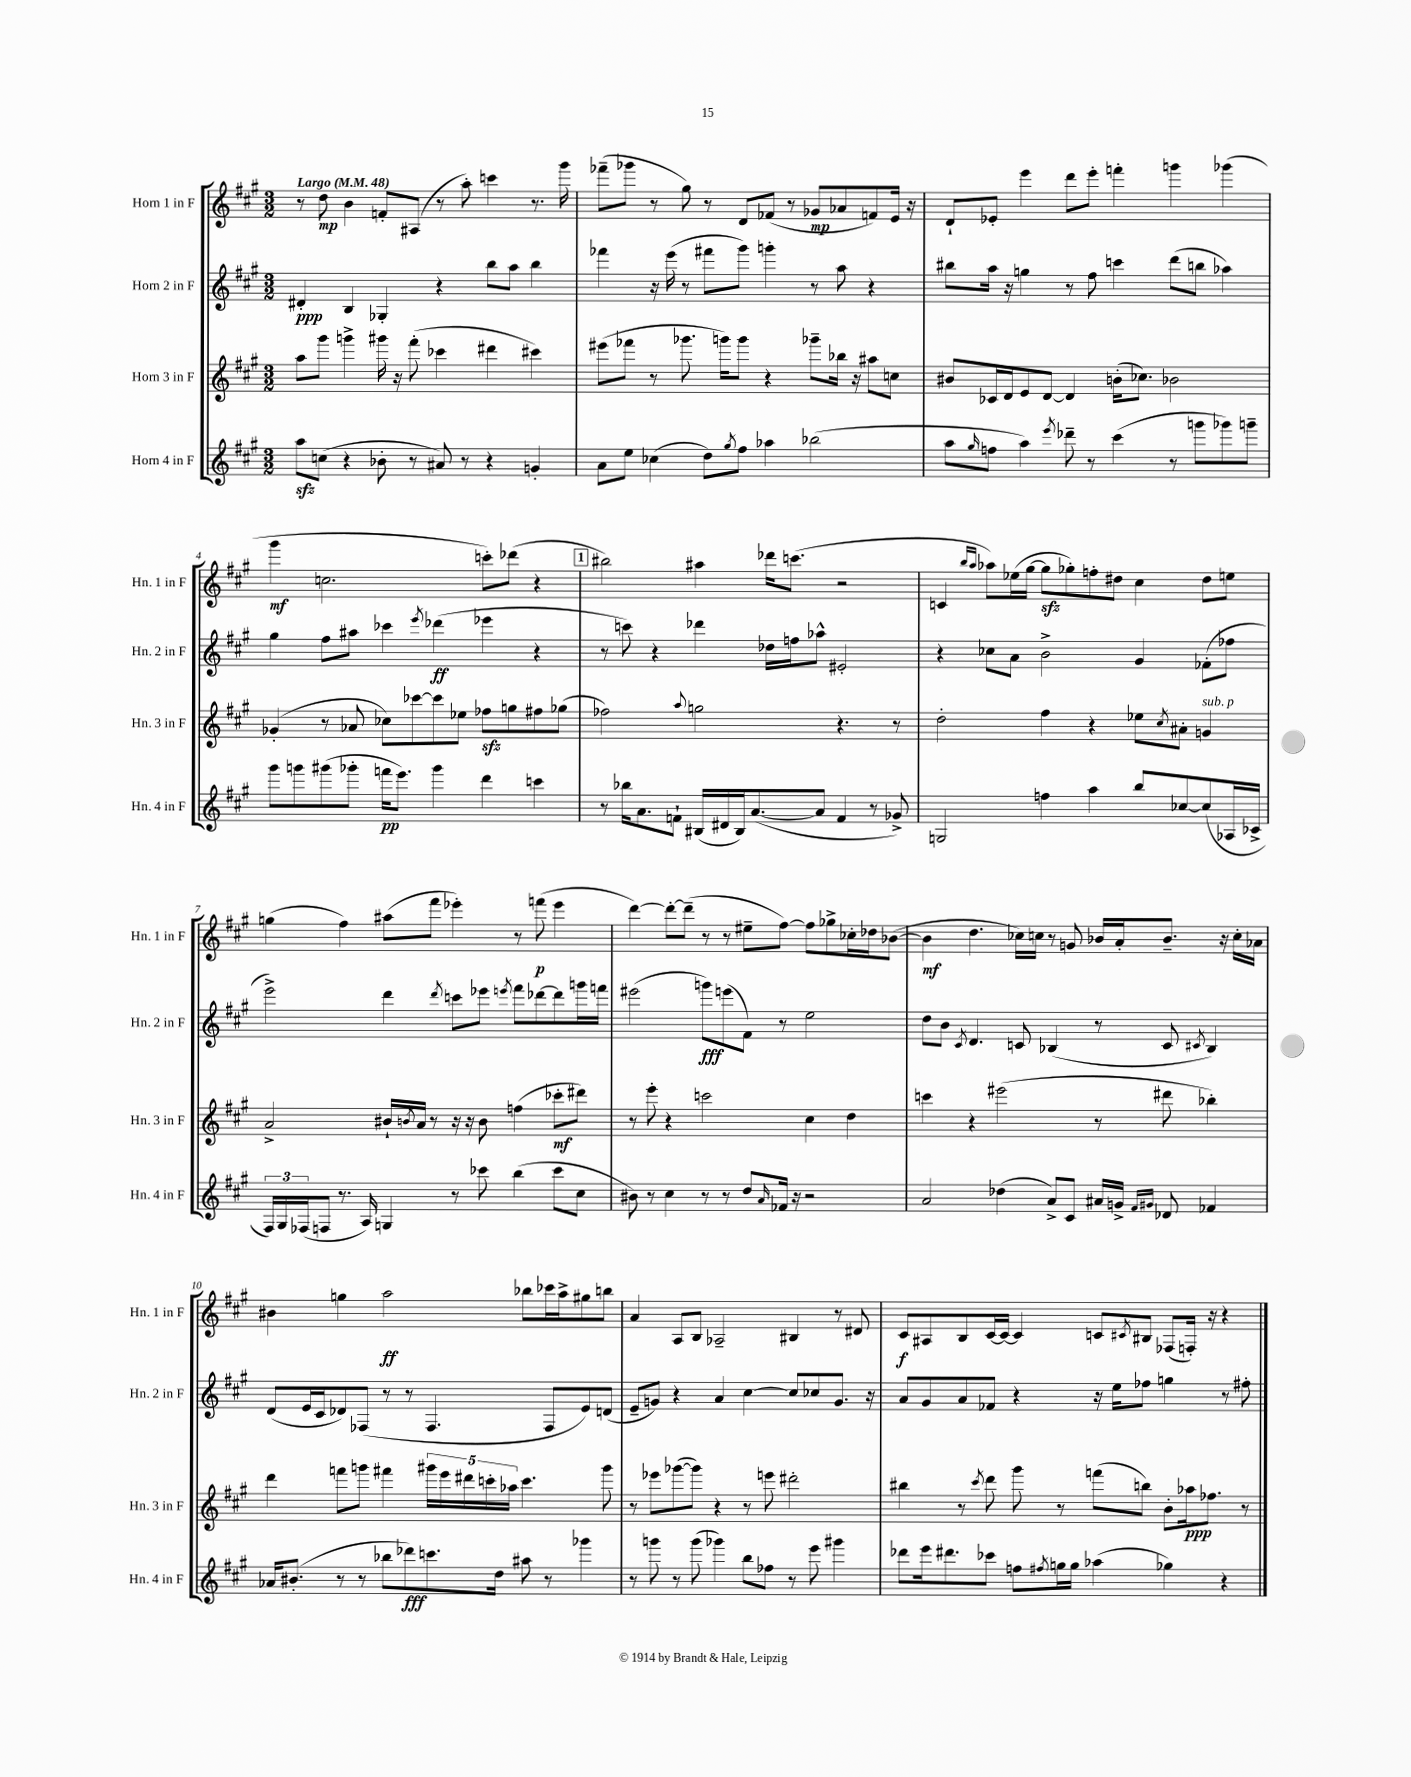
<<
\new StaffGroup <<
\new Staff = "s0" \with { instrumentName = "Horn 1 in F" shortInstrumentName = "Hn. 1 in F" } {
    \clef treble \key a \major \numericTimeSignature \time 3/2 \tempo "Largo" 4 = 48
    r8 d''8\mp b'4 f'8-. ais8( r8 a''8-.) c'''4 r8. gis'''16 |
    fes'''8--( ges'''8 r8 gis''8) r8 d'8 fes'8( r8 ges'8\mp aes'8 f'8) e'16 r16 |
    d'8-! ees'8-. e'''4 d'''8 e'''8-. f'''4-. g'''4 ges'''4( |
    gis'''4\mf c''2. c'''8-.) des'''8( r4 |
    \mark \markup { \box "1" } bis''2) ais''4 des'''16 c'''8.( r2 |
    c'4 \grace { b''16 a''16 } aes''8) ees''16( gis''16~ gis''8\sfz ges''8-.) f''8-. dis''8 cis''4 dis''8 e''8 |
    g''4( fis''4) ais''8( fis'''8 ees'''4-.) r8 f'''8\p( ees'''4 |
    d'''4~) d'''8~-. d'''8--( r8 r8 eis''8-- fis''8~) fis''8 ges''8-> ces''16-. des''16 bes'8~( |
    bes'4\mf d''4. ces''16) c''16 r8 g'8 bes'16 a'16-. bes'8.-- r16 c''16-. aes'16 |
    bis'4 g''4 a''2\ff bes''8 ces'''16 a''16-> gis''8 b''8 |
    a'4 a8 b8 aes2-- bis4 r8 dis'8 |
    cis'8\f ais8 b8 cis'16~ cis'16~ cis'4 c'8 \acciaccatura { cis'8 } bis8 fes8( f16-.) r16 r4 \bar "|." |
}
\new Staff = "s1" \with { instrumentName = "Horn 2 in F" shortInstrumentName = "Hn. 2 in F" } {
    \clef treble \key a \major \numericTimeSignature \time 3/2
    dis'4-.\ppp b4 ges4-. r4 b''8 a''8 b''4 |
    fes'''4 r16 e'''16( r8 fis'''8 gis'''8) g'''4-. r8 a''8 r4 |
    bis''8 a''16 r16 g''4 r8 fis''8 c'''4 d'''8( b''8 aes''4) |
    gis''4 fis''8 ais''8 ces'''4 \acciaccatura { e'''8 } des'''4\ff( ees'''4 r4 |
    \mark \markup { \box "1" } r8 c'''8) r4 des'''4 des''16 f''16 aes''8-^ eis'2-. |
    r4 ces''8 a'8 b'2-> gis'4 fes'8-.( fes''8 |
    e'''2->) d'''4 \acciaccatura { d'''8 } c'''8 ees'''8 \acciaccatura { e'''8 } fis'''8 des'''8~ des'''8 g'''16 f'''16 |
    eis'''2( g'''8\fff) e'''8( fis'8) r8 e''2 |
    d''8 b'8 \acciaccatura { cis'8 } d'4. c'8 bes4( r8 c'8 \acciaccatura { cis'8 } bes4) |
    d'8( e'16 cis'16 des'8) fes8( r8 r8 fes4. fes8 e'8) d'8( |
    e'8-- g'8) r4 a'4 cis''4~ cis''8 ces''8 g'8. r16 |
    a'8 gis'8 a'8 fes'8 r4 r16 e''16 fes''8 g''4 r8 fis''8-. \bar "|." |
}
\new Staff = "s2" \with { instrumentName = "Horn 3 in F" shortInstrumentName = "Hn. 3 in F" } {
    \clef treble \key a \major \numericTimeSignature \time 3/2
    a''8 gis'''8 g'''4-> gis'''16 r16 fis'''8-.( ces'''4 dis'''4 cis'''4) |
    eis'''8( fes'''8 r8 ges'''8. g'''16) g'''8 r4 ges'''8-- bes''16 r16 ais''8 c''8 |
    bis'8 ces'16 d'16 e'8 d'8~ d'4 b'16-.( ces''8.) bes'2 |
    ges'4-.( r8 aes'8 ces''8) ces'''8~ ces'''8 ees''8 fes''8\sfz g''8 fis''8 ges''8( |
    \mark \markup { \box "1" } fes''2) \appoggiatura { a''8 } g''2 r4. r8 |
    d''2-. fis''4 r4 ees''8 \acciaccatura { cis''8 } ais'8-. g'4^\markup { \italic "sub. p" } |
    a'2-> bis'16-! \acciaccatura { b'8 } a'16 r8 r16 r16 b'8 f''4( ces'''8-.\mf dis'''8) |
    r8 e'''8-. r4 c'''2 cis''4 d''4 |
    c'''4 r4 eis'''2( r8 dis'''8 bes''4-.) |
    d'''4 f'''8 g'''8 fis'''4 \tuplet 5/4 { gis'''16 e'''16 dis'''16 c'''16-. aes''16 } c'''4. gis'''8 |
    r8 ees'''8 ges'''8~( ges'''8) r4 r8 e'''8 dis'''2-. |
    bis''4 r8 \acciaccatura { cis'''8 } d'''8 gis'''8 r8 f'''8( b''8) b'8-. aes''16\ppp fes''8. r8 \bar "|." |
}
\new Staff = "s3" \with { instrumentName = "Horn 4 in F" shortInstrumentName = "Hn. 4 in F" } {
    \clef treble \key a \major \numericTimeSignature \time 3/2
    a''8\sfz c''8( r4 bes'8-. r8 ais'8) r8 r4 g'4-. |
    a'8 e''8 ces''4( d''8) \acciaccatura { gis''8 } fis''8 aes''4 bes''2( |
    a''8 \grace { gis''16 } f''8 a''4) \acciaccatura { e'''8 } des'''8-- r8 cis'''4( r8 g'''8 ges'''8) g'''8-- |
    gis'''8 g'''8 gis'''8( ges'''8-. f'''16\pp e'''8.) ges'''4 d'''4 c'''4 |
    \mark \markup { \box "1" } r8 bes''16 a'8. f'8-! bis16( dis'16 bis16) a'8.~( a'8 f'4 r8 ges'8->) |
    g2 f''4 a''4 b''8 ces''8~ ces''8( aes16 ces'16-> |
    \tuplet 3/2 { fis16) gis16 fes16( } f8 r8. a16) g4 r8 ces'''8 b''4( ces'''8 cis''8 |
    bis'8) r8 cis''4 r8 r8 d''8 \grace { a'16 } fes'16 r16 r2 |
    a'2 des''4( a'8->) cis'8 ais'16 g'16-> \grace { fis'16 gis'16 } des'8 fes'4 |
    aes'16 bis'8.-.( r8 r8 bes''8 des'''8\fff) c'''8. d''16 ais''8 r8 ges'''4 |
    r8 g'''8 r8 g'''8( ges'''4) b''8 fes''8 r8 e'''8 gis'''4 |
    des'''8 e'''16 dis'''8. ces'''8 f''8 \acciaccatura { fis''8 } g''16 g''16 aes''4( ges''4) r4 \bar "|." |
}
>>
>>
